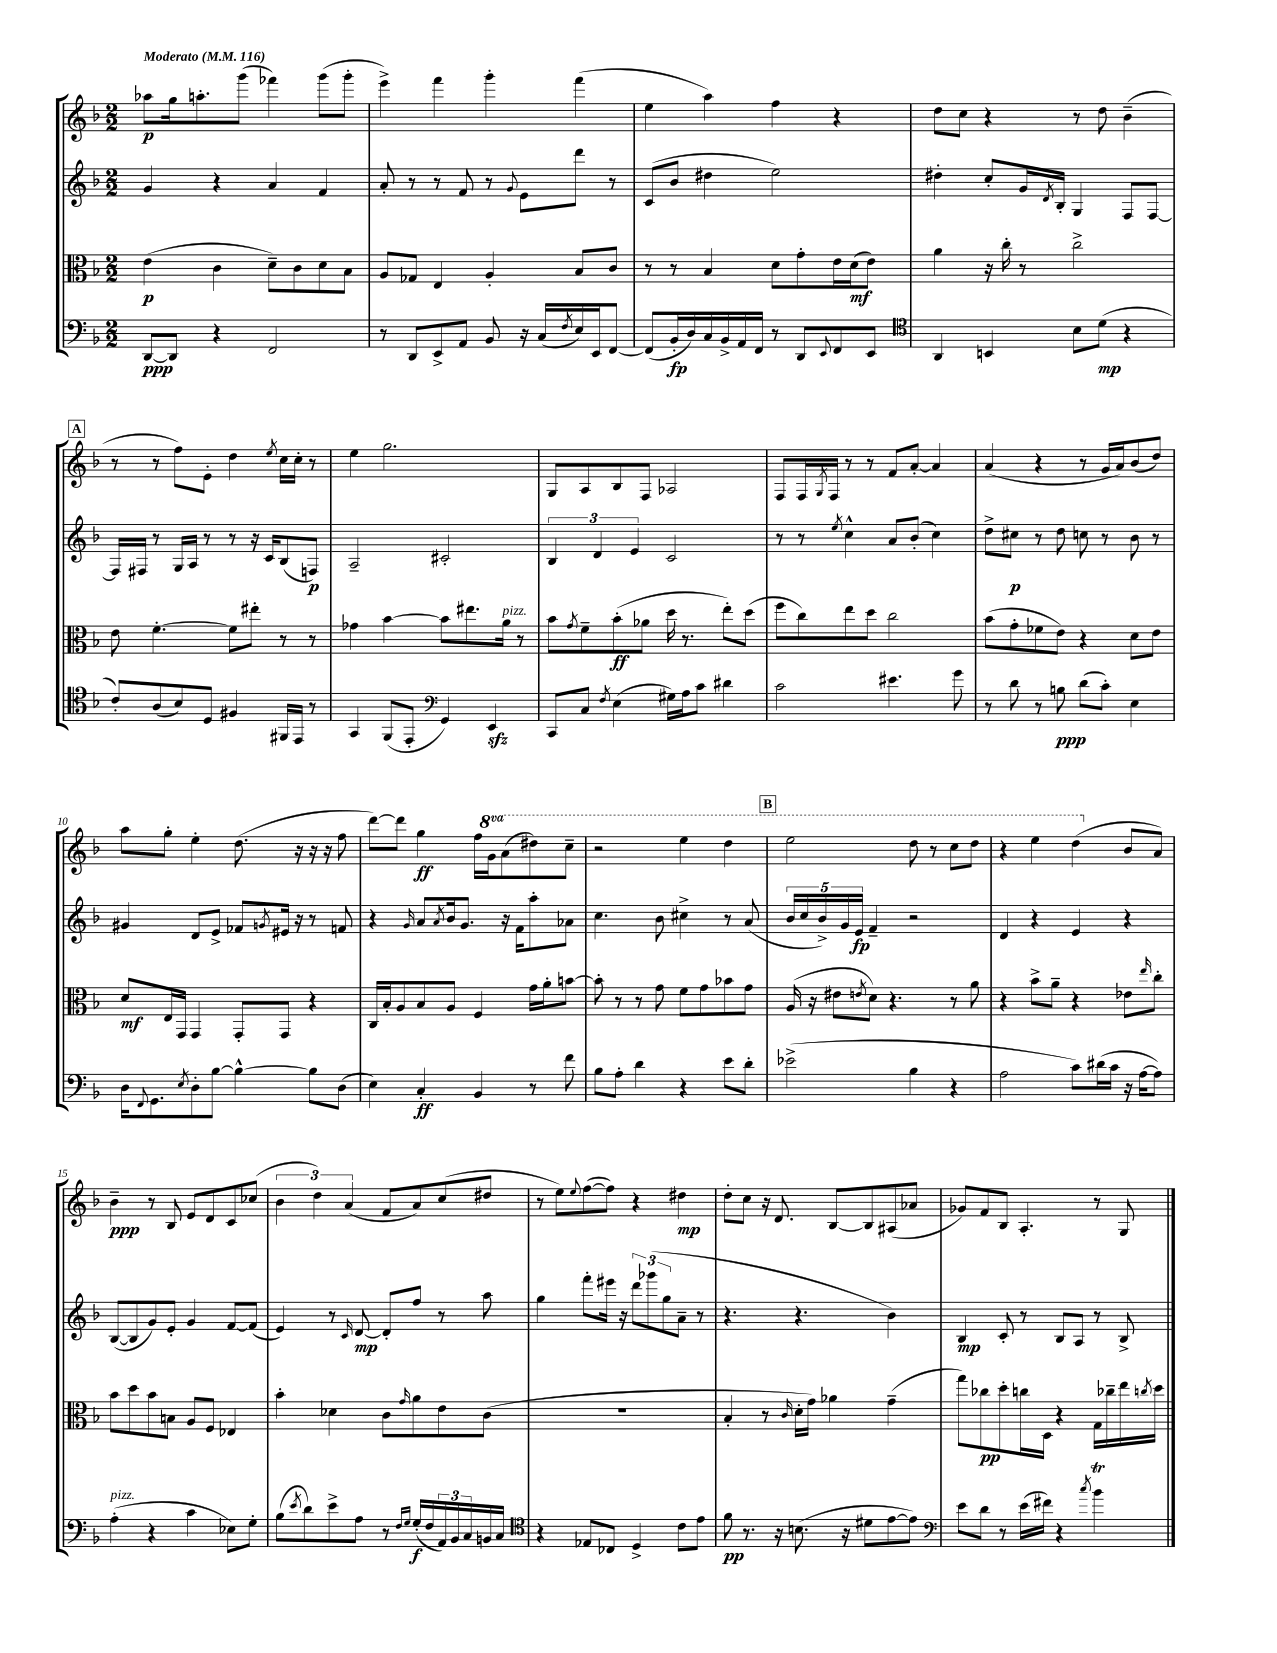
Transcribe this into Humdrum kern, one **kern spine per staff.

**kern	**dynam	**kern	**dynam	**kern	**dynam	**kern	**dynam
*part4	*part4	*part3	*part3	*part2	*part2	*part1	*part1
*staff4	*staff4	*staff3	*staff3	*staff2	*staff2	*staff1	*staff1
*clefF4	*	*clefC3	*	*clefG2	*	*clefG2	*
*k[b-]	*	*k[b-]	*	*k[b-]	*	*k[b-]	*
*M2/2	*	*M2/2	*	*M2/2	*	*M2/2	*
*MM116	*	*MM116	*	*MM116	*	*MM116	*
=1	=1	=1	=1	=1	=1	=1	=1
!	!	!	!	!	!	!LO:TX:a:B:t=Moderato	!
[8DD/L	ppp	(4e\	p	4g/	.	8aa-X\L	p
8DD/J]	.	.	.	.	.	16gg\k	.
.	.	.	.	.	.	8.aan'\	.
4r	.	4c\	.	4r	.	.	.
.	.	.	.	.	.	(8ggg\J	.
2FF/	.	8d~\L)	.	4a/	.	4fff-X\)	.
.	.	8c\	.	.	.	.	.
.	.	8d\	.	4f/	.	(8ggg\L	.
.	.	8B-\J	.	.	.	8ggg'\J	.
=2	=2	=2	=2	=2	=2	=2	=2
8r	.	8A/L	.	8a'/	.	4eee^\)	.
8DD/L	.	8G-X/J	.	8r	.	.	.
8EE^/	.	4E/	.	8r	.	4fff\	.
8AA/J	.	.	.	8f/	.	.	.
8BB-/	.	4A'/	.	8r	.	4ggg'\	.
.	.	.	.	8qqg/	.	.	.
16r	.	.	.	8e\L	.	.	.
(16C/LL	.	.	.	.	.	.	.
8qF/	.	.	.	.	.	.	.
16E/)	.	8B-/L	.	8ddd\J	.	(4fff\	.
16EE/J	.	.	.	.	.	.	.
[8FF/J	.	8c/J	.	8r	.	.	.
=3	=3	=3	=3	=3	=3	=3	=3
(8FF/L]	.	8r	.	(8c/L	.	4ee\	.
16BB-'/L	fp	8r	.	8b-/J	.	.	.
16D/)	.	.	.	.	.	.	.
16C/	.	4B-/	.	4dd#X\	.	4aa\)	.
16BB-^/	.	.	.	.	.	.	.
16AA/	.	.	.	.	.	.	.
16FF/JJ	.	.	.	.	.	.	.
8r	.	8d\L	.	2ee\)	.	4ff\	.
8DD/L	.	8g'\	.	.	.	.	.
8qqEE/	.	.	.	.	.	.	.
8FF/	.	16e\L	.	.	.	4r	.
.	.	(16d\J	mf	.	.	.	.
8EE/J	.	8e\J)	.	.	.	.	.
=4	=4	=4	=4	=4	=4	=4	=4
*clefC4	*	*	*	*	*	*	*
4AA/	.	4a\	.	4dd#X'\	.	8dd\L	.
.	.	.	.	.	.	8cc\J	.
4BBn/	.	16r	.	8cc'/L	.	4r	.
.	.	16cc'\	.	.	.	.	.
.	.	8r	.	16g/L	.	.	.
.	.	.	.	8qd/	.	.	.
.	.	.	.	16B-'/JJ	.	.	.
8B-\L	.	2cc^\	.	4G/	.	8r	.
(8d\J	mp	.	.	.	.	8dd\	.
4r	.	.	.	8F/L	.	(4b-~\	.
.	.	.	.	[8F/J	.	.	.
!!LO:LB:g=z
!!LO:REH:place=s1:t=A
=5	=5	=5	=5	=5	=5	=5	=5
8c'/L)	.	8e\	.	16F/LL]	.	8r	.
.	.	.	.	16F#X/JJ	.	.	.
(8A/	.	[4.f'\	.	8r	.	8r	.
8B-/)	.	.	.	16G/LL	.	8ff\L)	.
.	.	.	.	16A/JJ	.	.	.
8D/J	.	.	.	8r	.	8e'\J	.
4F#X/	.	8f\L]	.	8r	.	4dd\	.
.	.	8ee#X'\J	.	16r	.	.	.
.	.	.	.	16c/KL	.	.	.
.	.	.	.	.	.	8qee/	.
16FF#X/LL	.	8r	.	(8B-/	.	16cc\LL	.
16EE/JJ	.	.	.	.	.	16cc'\JJ	.
8r	.	8r	.	8Fn/J)	p	8r	.
=6	=6	=6	=6	=6	=6	=6	=6
4GG/	.	4g-X\	.	2A~/	.	4ee\	.
(8FF/L	.	[4b-\	.	.	.	2.gg\	.
8EE'/J	.	.	.	.	.	.	.
*clefF4	*	*	*	*	*	*	*
4GG/)	.	8b-\L]	.	2c#X'/	.	.	.
.	.	8.ee#X\	.	.	.	.	.
4EEzz/	.	.	.	.	.	.	.
!	!	!LO:TX:a:i:t=pizz.	!	!	!	!	!
.	.	16a\Jk	.	.	.	.	.
.	.	8r	.	.	.	.	.
=7	=7	=7	=7	=7	=7	=7	=7
8CC/L	.	8b-\L	.	6B-/	.	8G/L	.
.	.	8qg/	.	.	.	.	.
8C/J	.	8f~\	.	.	.	8A/	.
.	.	.	.	6d/	.	.	.
8qF/	.	.	.	.	.	.	.
(4E\	.	(8b-'\	ff	.	.	8B-/	.
.	.	.	.	6e/	.	.	.
.	.	8a-X\J	.	.	.	8F/J	.
16G#X\LL)	.	16dd\	.	2c/	.	2A-X/	.
16A\J	.	8.r	.	.	.	.	.
8c\J	.	.	.	.	.	.	.
4d#X\	.	8ee'\L)	.	.	.	.	.
.	.	(8dd\J	.	.	.	.	.
=8	=8	=8	=8	=8	=8	=8	=8
2c\	.	8ff\L	.	8r	.	8F/L	.
.	.	8cc\)	.	8r	.	16F/L	.
.	.	.	.	.	.	8qG/	.
.	.	.	.	.	.	16F/JJ	.
.	.	.	.	8qee/	.	.	.
.	.	8ee\	.	4cc^^\	.	8r	.
.	.	8dd\J	.	.	.	8r	.
4.e#X\	.	2cc\	.	8a/L	.	8f/L	.
.	.	.	.	(8b-'/J	.	[8a'/J	.
.	.	.	.	4cc\)	.	4a/]	.
8g\	.	.	.	.	.	.	.
=9	=9	=9	=9	=9	=9	=9	=9
8r	.	(8b-\L	.	8dd^\L	.	(4a/	.
8d\	.	8g'\	.	8cc#X\J	p	.	.
8r	.	8f-X\	.	8r	.	4r	.
8Bn\	ppp	8e\J)	.	8dd\	.	.	.
(8d\L	.	4r	.	8ccn\	.	8r	.
8c'\J)	.	.	.	8r	.	16g/LL	.
.	.	.	.	.	.	16a/J)	.
4E\	.	8d\L	.	8b-\	.	(8b-/	.
.	.	8e\J	.	8r	.	8dd/J)	.
!!LO:LB:g=z
=10	=10	=10	=10	=10	=10	=10	=10
16D\KL	.	8d/L	mf	4g#X/	.	8aa\L	.
8qqFF/	.	.	.	.	.	.	.
8.GG\	.	.	.	.	.	.	.
.	.	16E/L	.	.	.	8gg'\J	.
.	.	16GG/JJ	.	.	.	.	.
8qE/	.	.	.	.	.	.	.
8D'\	.	4GG/	.	8d/L	.	4ee'\	.
[8B-\J	.	.	.	8e^/J	.	.	.
4B-^^\_	.	8GG'/L	.	8f-X/L	.	(8.dd\	.
.	.	.	.	8qgn/	.	.	.
.	.	8GG/J	.	16e#X/Jk	.	.	.
.	.	.	.	16r	.	16r	.
8B-\L]	.	4r	.	8r	.	16r	.
.	.	.	.	.	.	16r	.
(8D\J	.	.	.	8fn/	.	8ff\	.
=11	=11	=11	=11	=11	=11	=11	=11
4E\)	.	16C/LL	.	4r	.	[8ddd\L)	.
.	.	16B-'/J	.	.	.	.	.
.	.	8A/	.	.	.	8ddd\J]	.
.	.	.	.	16qqg/	.	.	.
4C'/	ff	8B-/	.	8a/L	.	4gg\	ff
.	.	.	.	8qa/	.	.	.
.	.	8A/J	.	16b-/k	.	.	.
.	.	.	.	8.g/J	.	.	.
4BB-/	.	4F/	.	.	.	16ff\LL	.
*	*	*	*	*	*	*8va	*
.	.	.	.	.	.	16gg\J	.
.	.	.	.	16r	.	(8aa\	.
.	.	.	.	16f\KL	.	.	.
8r	.	16g\LL	.	8aa'\	.	8ddd#X\)	.
.	.	16a'\J	.	.	.	.	.
8f\	.	[8bn\J	.	8a-X\J	.	8ccc~\J	.
=12	=12	=12	=12	=12	=12	=12	=12
8B-\L	.	8b'\]	.	4.cc\	.	2r	.
8A'\J	.	8r	.	.	.	.	.
4d\	.	8r	.	.	.	.	.
.	.	8g\	.	8b-\	.	.	.
4r	.	8f\L	.	4cc#X^\	.	4eee\	.
.	.	8g\	.	.	.	.	.
8e\L	.	8b-X\	.	8r	.	4ddd\	.
8d'\J	.	8g\J	.	(8a/	.	.	.
!!LO:REH:place=s1:t=B
=13	=13	=13	=13	=13	=13	=13	=13
(2e-X^\	.	(16A/	.	20b-/LL	.	2eee\	.
.	.	.	.	20cc/	.	.	.
.	.	16r	.	.	.	.	.
.	.	.	.	20b-^/)	.	.	.
.	.	8e#X\L	.	.	.	.	.
.	.	.	.	20g/	.	.	.
.	.	.	.	20e/JJ	fp	.	.
.	.	8qen/	.	.	.	.	.
.	.	8d\J)	.	4f~/	.	.	.
.	.	4.r	.	.	.	.	.
4B-\	.	.	.	2r	.	8ddd\	.
.	.	.	.	.	.	8r	.
4r	.	8r	.	.	.	8ccc\L	.
.	.	8a\	.	.	.	8ddd\J	.
=14	=14	=14	=14	=14	=14	=14	=14
2A\	.	4r	.	4d/	.	4r	.
.	.	8b-^\L	.	4r	.	4eee\	.
.	.	8a~\J	.	.	.	.	.
8c\L)	.	4r	.	4e/	.	(4ddd\	.
(16d#X\L	.	.	.	.	.	.	.
16c\JJ	.	.	.	.	.	.	.
*	*	*	*	*	*	*X8va	*
16r	.	8e-X\L	.	4r	.	8b-/L	.
[16A\KL	.	.	.	.	.	.	.
.	.	16qqee/	.	.	.	.	.
8A\J])	.	8cc'\J	.	.	.	8a/J)	.
!!LO:LB:g=z
=15	=15	=15	=15	=15	=15	=15	=15
!LO:TX:a:i:t=pizz.	!	!	!	!	!	!	!
(4A'\	.	8b-\L	.	([8B-/L	.	4b-~\	ppp
.	.	8dd\	.	8B-/]	.	.	.
4r	.	8b-\	.	8g/)	.	8r	.
.	.	8Bn\J	.	8e'/J	.	8B-/	.
4c\	.	8A/L	.	4g/	.	8e/L	.
.	.	8F/J	.	.	.	8d/	.
8E-X\L)	.	4E-X/	.	[8f/L	.	8c/	.
8G'\J	.	.	.	(8f/J]	.	(8cc-X/J	.
=16	=16	=16	=16	=16	=16	=16	=16
(8B-\L	.	4b-'\	.	4e/)	.	6b-\	.
8qe/	.	.	.	.	.	.	.
8d\)	.	.	.	.	.	.	.
.	.	.	.	.	.	6dd\)	.
8e^\	.	4d-X\	.	8r	.	.	.
.	.	.	.	.	.	(6a/	.
.	.	.	.	16qqc/	.	.	.
8A\J	.	.	.	[8d/	mp	.	.
8r	.	8c\L	.	8d'/L]	.	8f/L	.
16qqF/LL	.	.	.	.	.	.	.
16qqG/JJ	.	16qqg/	.	.	.	.	.
(16G'/LL	f	8a\	.	8ff/J	.	8a/)	.
16F/	.	.	.	.	.	.	.
24AA/)	.	8e\	.	8r	.	(8cc/	.
24BB-/	.	.	.	.	.	.	.
24C/	.	.	.	.	.	.	.
16BBn/	.	(8c\J	.	8aa\	.	8dd#X/J	.
16C/JJ	.	.	.	.	.	.	.
=17	=17	=17	=17	=17	=17	=17	=17
*clefC4	*	*	*	*	*	*	*
4r	.	1r	.	4gg\	.	8r	.
.	.	.	.	.	.	8ee\L)	.
.	.	.	.	.	.	8qqee/	.
8E-X/L	.	.	.	8fff'\L	.	([8ff\	.
8C-X/J	.	.	.	16eee#X\Jk	.	8ff\J])	.
.	.	.	.	16r	.	.	.
4D^/	.	.	.	12ddd\L	.	4r	.
.	.	.	.	(12ggg-X\	.	.	.
.	.	.	.	12gg\	.	.	.
8c\L	.	.	.	8a~\J	.	4dd#X\	mp
8e\J	.	.	.	8r	.	.	.
=18	=18	=18	=18	=18	=18	=18	=18
8f\	pp	4B-'/	.	4.r	.	8dd'\L	.
8.r	.	.	.	.	.	8cc\J	.
.	.	8r	.	.	.	16r	.
16r	.	.	.	.	.	8.d/	.
.	.	16qqc/	.	.	.	.	.
(8.Bn\	.	16d'\LL	.	4.r	.	.	.
.	.	16g\JJ)	.	.	.	.	.
.	.	4a-X\	.	.	.	[8B-/L	.
16r	.	.	.	.	.	.	.
8d#X\L	.	.	.	.	.	8B-/]	.
[8e\	.	(4g~\	.	4b-\)	.	(8A#X/	.
8e\J])	.	.	.	.	.	8a-X/J	.
=19	=19	=19	=19	=19	=19	=19	=19
*clefF4	*	*	*	*	*	*	*
8e\L	.	8gg\L)	.	4B-/	mp	8g-X/L)	.
8d\J	.	8cc-X\	pp	.	.	8f/	.
8r	.	8dd'\	.	8c'/	.	8B-/J	.
(16e\LL	.	16ccn\L	.	8r	.	4.A'/	.
16f#X\JJ)	.	16D\JJ	.	.	.	.	.
4r	.	4r	.	8B-/L	.	.	.
.	.	.	.	8A/J	.	.	.
8qcc/	.	.	.	.	.	.	.
4b-T\	.	16G\LL	.	8r	.	8r	.
.	.	16cc-X~\	.	.	.	.	.
.	.	16ee\	.	8B-^/	.	8G/	.
.	.	8qccn/	.	.	.	.	.
.	.	16dd\JJ	.	.	.	.	.
==	==	==	==	==	==	==	==
*-	*-	*-	*-	*-	*-	*-	*-
